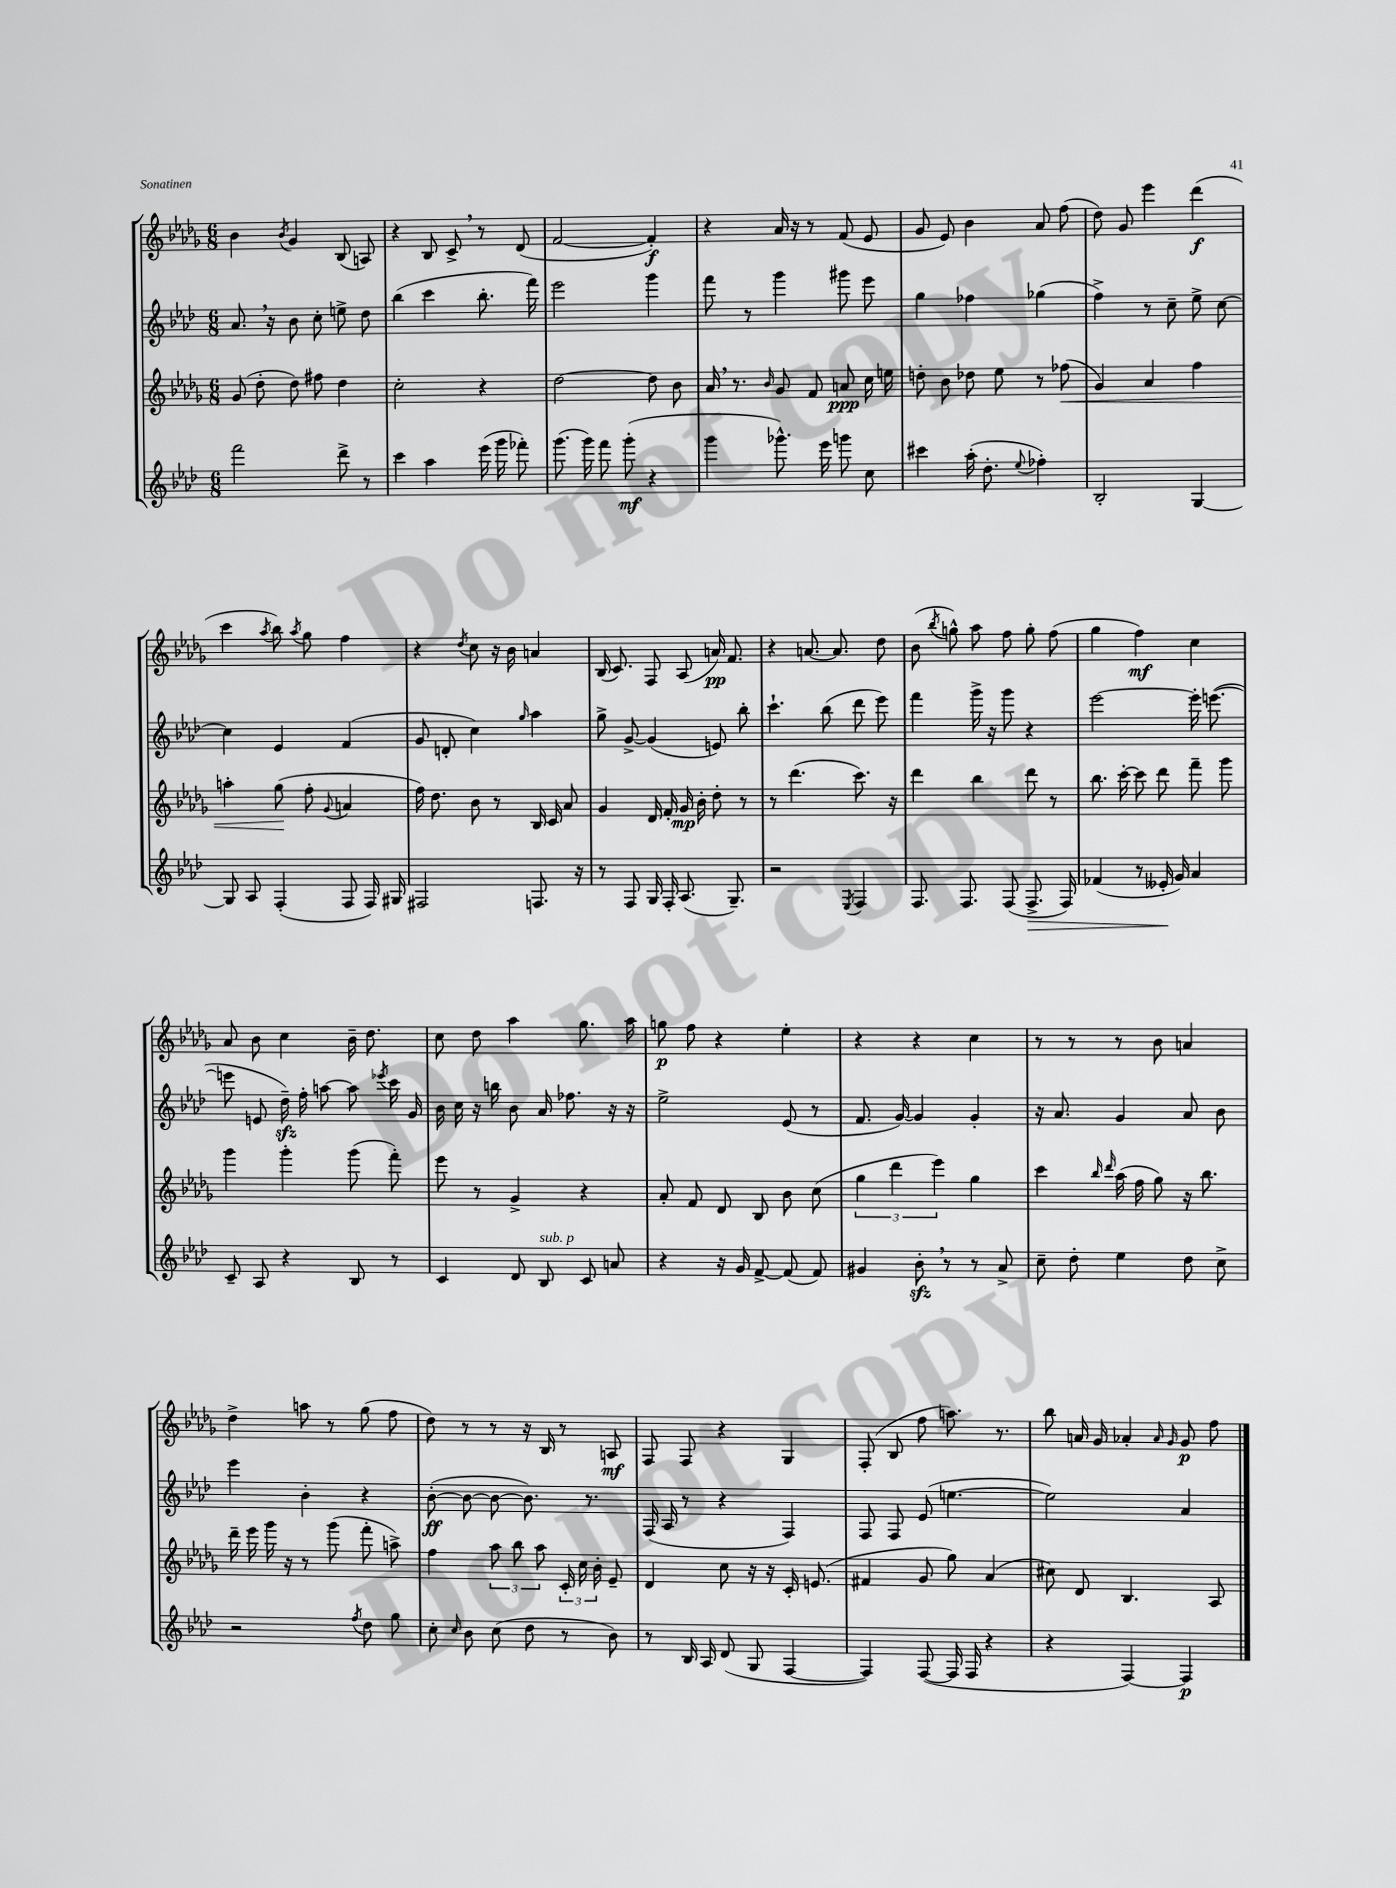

**kern	**kern	**kern	**kern
*staff4	*staff3	*staff2	*staff1
*clefG2	*clefG2	*clefG2	*clefG2
*k[b-e-a-d-]	*k[b-e-a-d-g-]	*k[b-e-a-d-]	*k[b-e-a-d-g-]
*M6/8	*M6/8	*M6/8	*M6/8
2fff	(8g-	8.a-	4b-
.	8dd-'	.	.
.	.	16r	.
.	.	.	8qb-
.	8dd-)	8b-	4g-
.	8ff#	8cc'	.
8ddd-^	4dd-	8ee^	(8B-
8r	.	8dd-	8A)
=	=	=	=
4ccc	2cc'	(4bb-	4r
4aa-	.	4ccc	8B-
.	.	.	8c^
(16eee-	4r	8.bb-'	8r
16ggg	.	.	.
8fff-')	.	.	(8d-
.	.	16fff)	.
=	=	=	=
(8.ggg	[2dd-	2eee-	[2f
16ggg)	.	.	.
8fff	.	.	.
(8ggg'	.	.	.
4r	8dd-]	4ggg	4f'])
.	8b-	.	.
=	=	=	=
4ggg	16a-	8fff	4r
.	8.r	.	.
.	.	8r	.
.	16qqb-	.	.
8.ggg-^^)	8g-	4ggg	16a-
.	.	.	16r
.	8f	.	8r
16eee-	.	.	.
8ggg	8a	8ggg#	(8f
8cc	16cc	8eee-	8e-
.	16ee	.	.
=	=	=	=
4ccc#	8dd'	4gg	8g-
.	8b-	.	8e-)
(16aa-'	8dd-	4ff-	4b-
8.dd-'	.	.	.
.	8ee-	.	.
8qqee-	.	.	.
4ff-')	8r	(4gg-	8a-
.	(8ff-	.	(8ff
=	=	=	=
2B-'	4g-)	4ff^)	8dd-)
.	.	.	8g-
.	4a-	8r	4eee-
.	.	8cc~	.
[4G	4ff	8ee-^	(4ddd-
.	.	[8cc	.
=	=	=	=
8G]	4aa'	4cc]	4ccc
8A-	.	.	.
.	.	.	8qaa-
(4F'	(8gg-	4e-	8bb-)
.	.	.	8qaa-
.	8ff'	.	8gg-
.	8qqg-	.	.
8F	4a	(4f	4ff
16F)	.	.	.
16G#	.	.	.
=	=	=	=
2F#	16ff)	8g	4r
.	8.dd-	.	.
.	.	8d'	.
.	.	.	8qdd-
.	8b-	4cc)	8cc
.	8r	.	16r
.	.	.	16b-
.	.	16qqgg	.
8.F	16B-	4aa-	4a
.	16c	.	.
.	8a-	.	.
16r	.	.	.
=	=	=	=
8r	4g-	8gg^	(16B-
.	.	.	8.c)
8F	.	[8g^	.
16G	16d-	(4g]	8F
16F'	16f'	.	.
(8.A-	16g-	.	(8A-
.	16b-'	.	.
.	8dd-'	8e)	16a)
8.G~)	.	.	8.f
.	8r	8bb-'	.
=	=	=	=
2r	8r	4.ccc`	4r
.	(4.ddd-	.	.
.	.	.	[8.a
.	.	(8bb-	.
.	.	.	8.a]
8qE-	.	.	.
4F	8.ccc)	8ddd-	.
.	.	8eee-)	8dd-
.	16r	.	.
=	=	=	=
8.F	4ddd-	4fff	(8b-
.	.	.	8qbb-
.	.	.	8gg^^)
8.F	.	.	.
.	4bb-	16ggg^	8aa-
.	.	16r	.
(8F	.	8ggg	8ff
8.F^	8ddd-	4r	8gg'
.	8r	.	(8ff
16F)	.	.	.
=	=	=	=
(4f-	8.bb-	[2eee-	4gg-
.	[16ccc'	.	.
8r	8ccc]	.	4ff)
16e--'	8ddd-	.	.
16g)	.	.	.
4a-	8fff~	16eee-']	4cc
.	.	([8.eee	.
.	8ggg-	.	.
=	=	=	=
8c~	4ggg-	8eee]	8a-
8A-	.	8e	8b-
4r	4ggg-'	16dd-~)	4cc
.	.	16ff'	.
.	.	[8aa	.
8B-	(8ggg-	8aa]	16b-~
.	.	.	8.dd-
.	.	8qeee-	.
8r	8fff')	16ccc	.
.	.	16g	.
=	=	=	=
4c	8eee-	16b-	8cc
.	.	16cc	.
.	8r	16r	8dd-
.	.	16bb	.
8d-	4g-^	8b-	4aa-
8B-	.	16a-	.
.	.	8.ff-	.
8c	4r	.	8.gg-
8a	.	16r	.
.	.	16r	16aa-
=	=	=	=
4r	8a-'	2ee-^	8gg
.	8f	.	8ff
16r	8d-	.	4r
16g	.	.	.
[8f^	8B-	.	.
(8f]	8b-	(8e-	4ee-'
8f)	(8cc	8r	.
=	=	=	=
4g#	6gg-	8.f	4r
.	6ddd-	.	.
.	.	[16g)	.
8b-'	.	4g]	4r
.	6eee-)	.	.
8r	.	.	.
8r	4gg-	4g'	4cc
8a-^	.	.	.
=	=	=	=
8cc~	4ccc	16r	8r
.	.	8.a-	.
8dd-'	.	.	8r
.	16qqbb-	.	.
.	16qqddd-	.	.
4ee-	(16aa-	4g	8r
.	16ff	.	.
.	8gg-)	.	8b-
8dd-	16r	8a-	4a
.	8.bb-	.	.
8cc^	.	8b-	.
=	=	=	=
2r	16ddd-~	4eee-	4dd-^
.	16eee-	.	.
.	16ggg-	.	.
.	16r	.	.
.	8r	4b-'	8aa
.	(8ggg-	.	8r
8qff	.	.	.
8dd-	8fff'	4r	(8gg-
8gg	8aa^)	.	8ff
=	=	=	=
8cc'	4ff	([8b-'	8dd-)
16qqcc	.	.	.
8b-	.	8b-_	8r
(8cc	12aa-	8b-_	8r
.	12bb-	.	.
8dd-	.	8.b-])	16r
.	12aa-	.	.
.	.	.	16B-
8r	24c'	.	8r
.	24cc	.	.
.	.	8.r	.
.	24b-'	.	.
8b-)	8e-~	.	8A
=	=	=	=
8r	4d-	(16F	8F
.	.	16A-	.
16B-	.	8r	8F
16A-	.	.	.
(8d-	8cc	4r	4r
8G	16r	.	.
.	16r	.	.
[4F	16c'	4F)	4G-
.	(8.e	.	.
=	=	=	=
4F])	4f#	8F	(8F'
.	.	8F	8B-
([8F	8g-	(8e-	8ff
16F]	8gg-)	[4.ee	8.aa)
16F	.	.	.
4r	(4a-	.	.
.	.	.	8.r
=	=	=	=
4r	8cc#)	2ee])	8bb-
.	8d-	.	16a
.	.	.	16g-
[4F)	4.B-	.	4a-'
.	.	.	16qqa-
.	.	.	16qqg-
4F]	.	4a-	8g-
.	8A-	.	8ff
==	==	==	==
*-	*-	*-	*-
